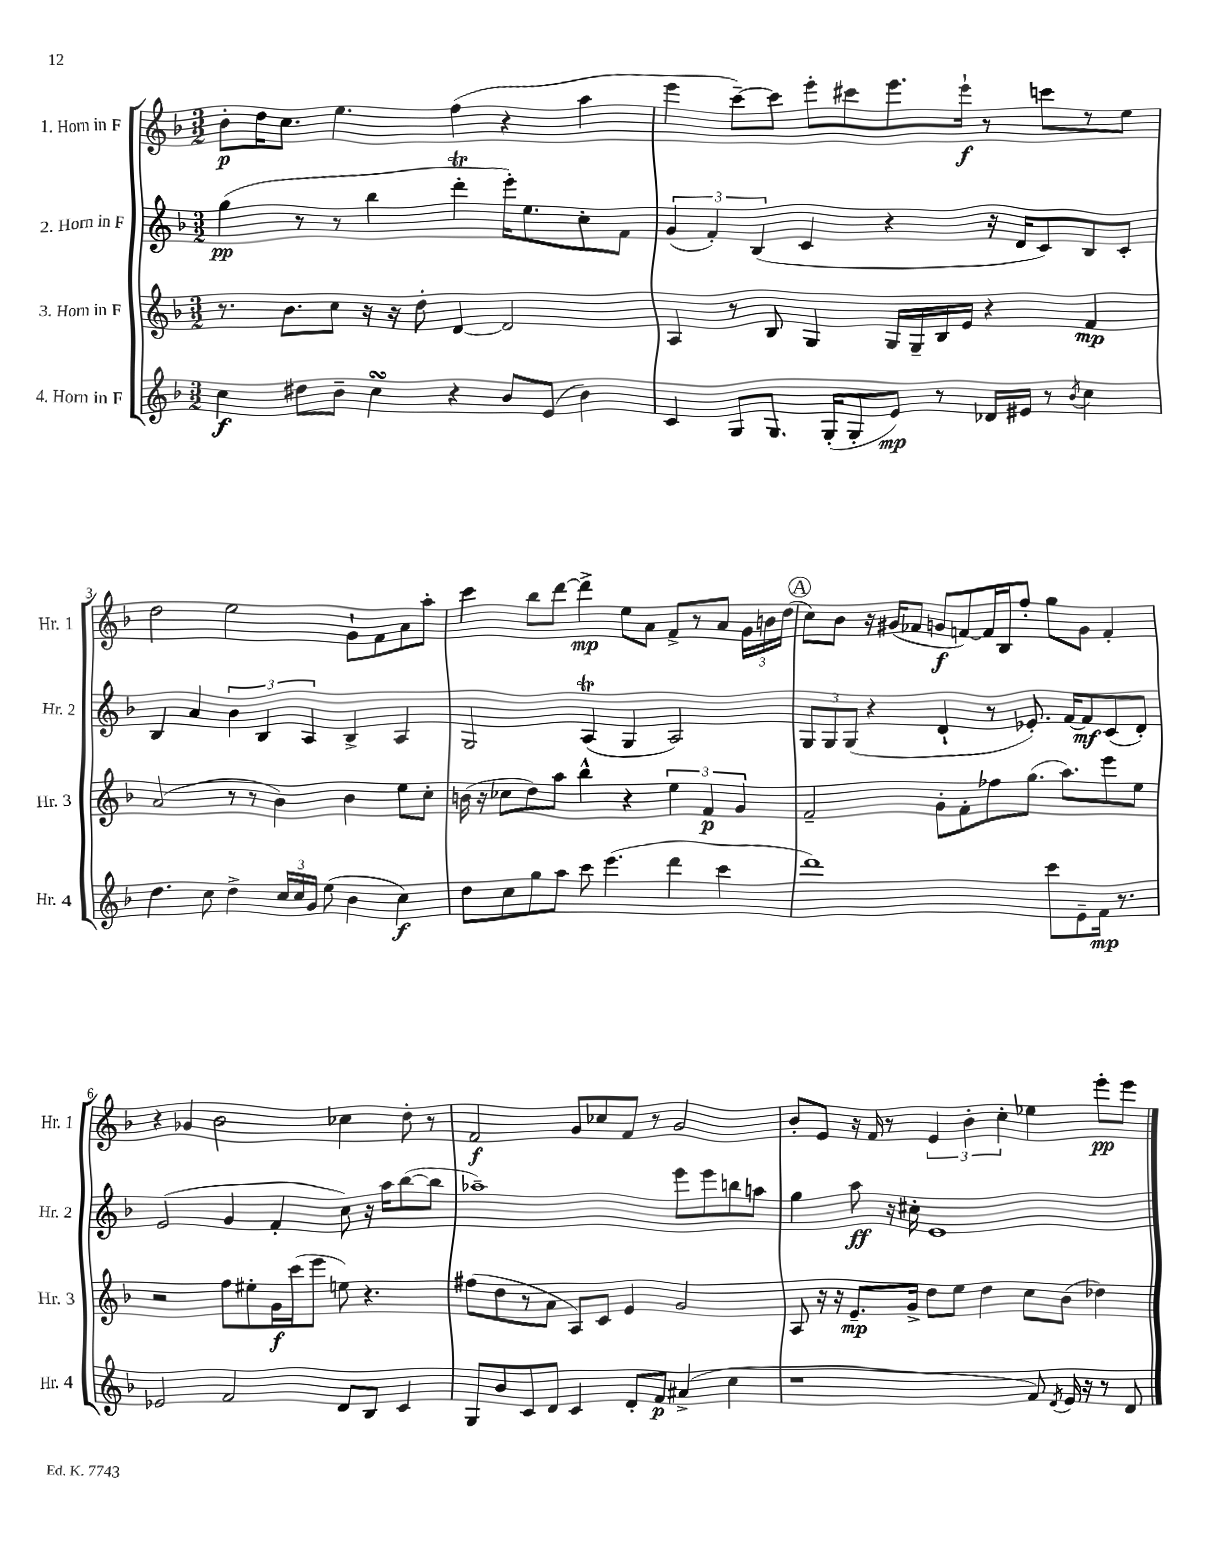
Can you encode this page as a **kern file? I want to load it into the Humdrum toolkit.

**kern	**dynam	**kern	**dynam	**kern	**dynam	**kern	**dynam
*part4	*part4	*part3	*part3	*part2	*part2	*part1	*part1
*staff4	*staff4	*staff3	*staff3	*staff2	*staff2	*staff1	*staff1
*I"4. Horn in F	*	*I"3. Horn in F	*	*I"2. Horn in F	*	*I"1. Horn in F	*
*I'Hr. 4	*	*I'Hr. 3	*	*I'Hr. 2	*	*I'Hr. 1	*
*clefG2	*	*clefG2	*	*clefG2	*	*clefG2	*
*k[b-]	*	*k[b-]	*	*k[b-]	*	*k[b-]	*
*M3/2	*	*M3/2	*	*M3/2	*	*M3/2	*
=1	=1	=1	=1	=1	=1	=1	=1
4cc\	f	8.r	.	(4gg\	pp	8b-'\L	p
.	.	.	.	.	.	16dd\K	.
.	.	8.b-\L	.	.	.	8.cc\J	.
8dd#X\L	.	.	.	8r	.	.	.
8b-~\J	.	8cc\J	.	8r	.	4.ee\	.
4ccsSSS\	.	16r	.	4bb-\	.	.	.
.	.	16r	.	.	.	.	.
.	.	8dd'\	.	.	.	.	.
4r	.	[4d/	.	4dddT'\	.	(4ff\	.
8b-/L	.	2d/]	.	16eee'\KL)	.	4r	.
.	.	.	.	8.ee\	.	.	.
(8e/J	.	.	.	.	.	.	.
4b-\)	.	.	.	8cc'\	.	4aa\	.
.	.	.	.	8f\J	.	.	.
=2	=2	=2	=2	=2	=2	=2	=2
4c/	.	4A/	.	(6g/	.	4eee\	.
.	.	.	.	6f'/)	.	.	.
8G/L	.	8r	.	.	.	[8ccc~\L)	.
.	.	.	.	(6B-/	.	.	.
8.G/J	.	8B-/	.	.	.	8ccc\J]	.
.	.	4G/	.	4c/	.	8eee'\L	.
(16G'/KL	.	.	.	.	.	.	.
8G'/	.	.	.	.	.	8ccc#X\	.
8e/J)	mp	16G/LL	.	4r	.	8.eee\	.
.	.	16G~/	.	.	.	.	.
8r	.	16B-/	.	.	.	.	.
.	.	16e/JJ	.	.	.	16eee`\Jk	f
16d-X/LL	.	4r	.	16r	.	8r	.
16e#X/JJ	.	.	.	16d/KL	.	.	.
8r	.	.	.	8c/)	.	8cccn\L	.
8qb-/	.	.	.	.	.	.	.
4cc\	.	4f/	mp	8B-/	.	8r	.
.	.	.	.	8c'/J	.	8ee\J	.
!!LO:LB:g=z
=3	=3	=3	=3	=3	=3	=3	=3
4.dd\	.	(2a/	.	4B-/	.	2dd\	.
.	.	.	.	4a/	.	.	.
8cc\	.	.	.	.	.	.	.
4dd^\	.	8r	.	6b-\	.	2ee\	.
.	.	8r	.	.	.	.	.
.	.	.	.	6B-/	.	.	.
24cc/LL	.	4b-\)	.	.	.	.	.
24cc/	.	.	.	.	.	.	.
24g/JJ	.	.	.	6A/	.	.	.
(8ee\	.	.	.	.	.	.	.
4b-\	.	4b-\	.	4B-^/	.	8g`\L	.
.	.	.	.	.	.	8f\	.
4cc\)	f	8ee\L	.	4A/	.	8a\	.
.	.	8cc'\J	.	.	.	8aa'\J	.
=4	=4	=4	=4	=4	=4	=4	=4
8dd\L	.	(16bn\	.	2G/	.	4ccc\	.
.	.	16r	.	.	.	.	.
8cc\	.	8cc-X\L	.	.	.	.	.
8gg\	.	8dd\)	.	.	.	8bb-\L	.
8aa\J	.	8aa\J	.	.	.	[8ddd\J	.
8ccc\	.	4bb-^^\	.	(4At/	.	4ddd^\]	mp
(4.eee\	.	.	.	.	.	.	.
.	.	4r	.	4G/	.	8ee\L	.
.	.	.	.	.	.	8a\J	.
4ddd\	.	6ee\	.	2A/)	.	8f^/L	.
.	.	.	.	.	.	8r	.
.	.	6f/	p	.	.	.	.
4ccc\	.	.	.	.	.	8a/J	.
.	.	6g/	.	.	.	.	.
.	.	.	.	.	.	24g\LL	.
.	.	.	.	.	.	24bn\	.
.	.	.	.	.	.	(24dd\JJ	.
!!LO:REH:place=s1:t=A
=5	=5	=5	=5	=5	=5	=5	=5
1ddd)	.	2f~/	.	12G/L	.	8cc\L)	.
.	.	.	.	12G/	.	.	.
.	.	.	.	.	.	8b-\J	.
.	.	.	.	(12G/J	.	.	.
.	.	.	.	4r	.	16r	.
.	.	.	.	.	.	(16g#X/KL	.
.	.	.	.	.	.	8f-X/J	.
.	.	8g'\L	.	4d`/	.	8gn/L	f
.	.	8f'\	.	.	.	[8fn/)	.
.	.	8ff-X\	.	8r	.	16f/L]	.
.	.	.	.	.	.	16B-/J	.
.	.	(8.gg\J	.	8.e-X'/)	.	8ff'/J	.
8ccc\L	.	.	.	.	.	8gg\L	.
.	.	8.aa\L)	.	[16f/KL	.	.	.
8e~\	.	.	.	8f/]	mf	8g\J	.
16f\Jk	mp	8eee\	.	(8c/	.	4f'/	.
8.r	.	.	.	.	.	.	.
.	.	8ee\J	.	8d'/J)	.	.	.
!!LO:LB:g=z
=6	=6	=6	=6	=6	=6	=6	=6
2e-X/	.	2r	.	(2e/	.	4r	.
.	.	.	.	.	.	4g-X/	.
2f/	.	8ff\L	.	4g/	.	2b-\	.
.	.	8ee#X'\	.	.	.	.	.
.	.	16g\L	f	4f'/	.	.	.
.	.	(16ccc\J	.	.	.	.	.
.	.	8eee\J	.	.	.	.	.
8d/L	.	8een\)	.	8cc\)	.	4cc-X\	.
8B-/J	.	4.r	.	16r	.	.	.
.	.	.	.	16aa\KL	.	.	.
4c/	.	.	.	([8bb-\	.	8dd'\	.
.	.	.	.	8bb-\J]	.	8r	.
=7	=7	=7	=7	=7	=7	=7	=7
8G/L	.	(8ff#X\L	.	1aa-X~)	.	2f/	f
8b-/	.	8dd\	.	.	.	.	.
8c/	.	8r	.	.	.	.	.
8d/J	.	8a\J	.	.	.	.	.
4c/	.	8A/L)	.	.	.	8g/L	.
.	.	8c/J	.	.	.	8cc-X/	.
8d'/L	.	4e/	.	.	.	8f/J	.
8f/J	p	.	.	.	.	8r	.
(4a#X^/	.	2g/	.	8eee\L	.	2g/	.
.	.	.	.	8eee\	.	.	.
4cc\	.	.	.	8bbn\	.	.	.
.	.	.	.	8aan\J	.	.	.
=8	=8	=8	=8	=8	=8	=8	=8
1r	.	8A/	.	4gg\	.	8b-'/L	.
.	.	16r	.	.	.	8e/J	.
.	.	16r	.	.	.	.	.
.	.	8.e~/L	mp	8aa\	ff	16r	.
.	.	.	.	.	.	16f/	.
.	.	.	.	16r	.	8r	.
.	.	16g^/Jk	.	16cc#X'\	.	.	.
.	.	8dd\L	.	1e	.	6e/	.
.	.	8ee\J	.	.	.	.	.
.	.	.	.	.	.	6b-'\	.
.	.	4dd\	.	.	.	.	.
.	.	.	.	.	.	6cc'\	.
8f/)	.	8cc\L	.	.	.	4ee-X\	.
8qd/	.	.	.	.	.	.	.
16e/	.	(8b-\J	.	.	.	.	.
16r	.	.	.	.	.	.	.
8r	.	4dd-X\)	.	.	.	8eee'\L	pp
8d/	.	.	.	.	.	8eee\J	.
==	==	==	==	==	==	==	==
*-	*-	*-	*-	*-	*-	*-	*-
